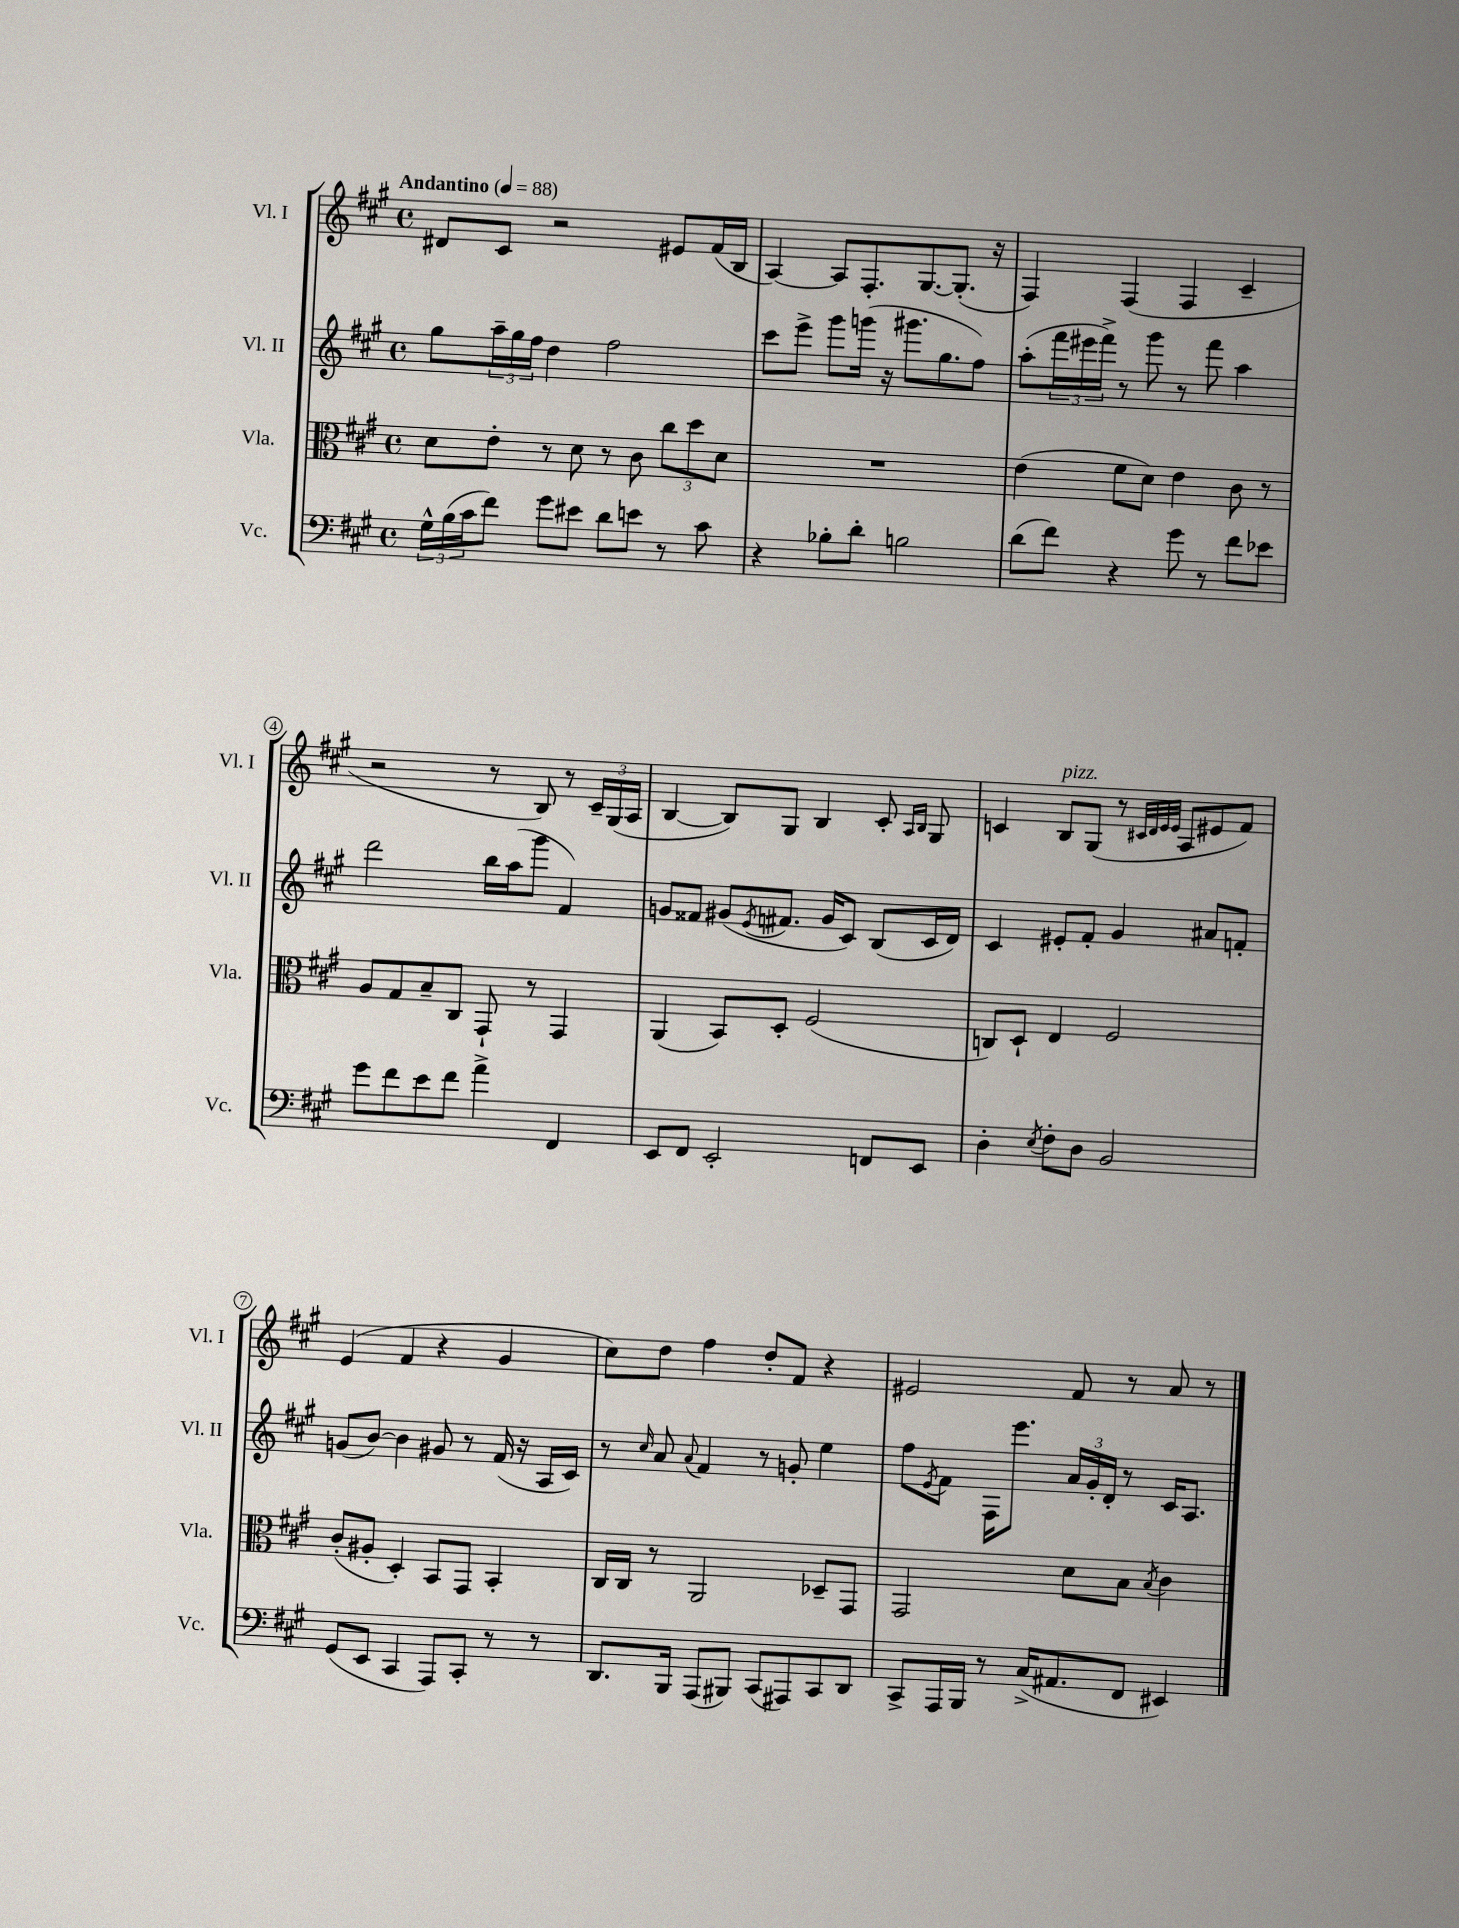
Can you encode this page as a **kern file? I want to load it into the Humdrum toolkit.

**kern	**kern	**kern	**kern
*staff4	*staff3	*staff2	*staff1
*clefF4	*clefC3	*clefG2	*clefG2
*k[f#c#g#]	*k[f#c#g#]	*k[f#c#g#]	*k[f#c#g#]
*M4/4	*M4/4	*M4/4	*M4/4
*met(c)	*met(c)	*met(c)	*met(c)
*MM88	*MM88	*MM88	*MM88
24G#^^	8d	8gg#	8d#
(24B	.	.	.
24c#	.	.	.
8f#)	8e'	24aa~	8c#
.	.	24gg#	.
.	.	24ff#	.
8g#	8r	4dd	2r
8e#	8d	.	.
8d	8r	2ff#	.
8e	8c#	.	.
8r	12cc#	.	8e#
.	12dd	.	.
8c#	.	.	(16f#
.	12d	.	.
.	.	.	16B
=	=	=	=
4r	1r	8ccc#	[4A)
.	.	8eee^	.
8B-'	.	8ggg#	8A]
8d'	.	(16ggg	8.F#'
.	.	16r	.
2B	.	8.ggg#	.
.	.	.	[8.G#
.	.	8.gg#	.
.	.	.	(8.G#']
.	.	8ff#)	.
.	.	.	16r
=	=	=	=
(8d	(4e	(8aa'	4F#)
8f#)	.	24fff#	.
.	.	24eee#	.
.	.	24fff#^)	.
4r	8f#	8r	(4F#
.	8d)	8ggg#	.
8g#	4e	8r	4F#
8r	.	8fff#	.
8f#	8c#	4aa	4c#~
8e-	8r	.	.
=	=	=	=
8g#	8A	2ddd	2r
8f#	8G#	.	.
8e	8B~	.	.
8f#	8C#	.	.
4a^	8GG#`	16bb	8r
.	.	(16aa	.
.	8r	8ggg#	8B)
4FF#	4GG#	4f#)	8r
.	.	.	24c#~
.	.	.	(24G#
.	.	.	24A
=	=	=	=
8EE	(4AA	8g	[4B
8FF#	.	8f##	.
2EE'	8BB)	(8g#	8B])
.	.	8qe	.
.	8D'	8.f#	8G#
.	(2F#	.	4B
.	.	16g#	.
.	.	8c#)	.
8FF	.	(8B	8c#'
.	.	.	16qqA
.	.	.	16qqB
8EE	.	16c#	8G#
.	.	16d)	.
=	=	=	=
4D'	8C)	4c#	4c
.	8D`	.	.
8qE	.	.	.
8F#'	4E	8e#'	8B
8D	.	8f#'	(8G#
2BB	2F#	4g#	8r
.	.	.	32qqc#
.	.	.	32qqd
.	.	.	32qqe
.	.	.	32qqe
.	.	.	8A
.	.	8a#	8e#
.	.	8f'	8f#)
=	=	=	=
(8GG#	(8c#'	(8g	(4e
8EE	8A#'	[8b)	.
4CC#	4D')	4b]	4f#
8AAA)	8BB	8g#	4r
8CC#'	8GG#	8r	.
8r	4BB'	(16f#	4g#
.	.	16r	.
8r	.	16A	.
.	.	16c#)	.
=	=	=	=
8.DD	16C#	8r	8cc#)
.	16C#	.	.
.	.	16qqcc#	.
.	8r	8a	8dd
16BBB	.	.	.
.	.	8qqa	.
(8AAA	2AA	4f#	4ff#
8BBB#)	.	.	.
(8CC#	.	8r	8dd'
8AAA#)	.	8g'	8f#
8CC#	8D-~	4ee	4r
8DD	8GG#	.	.
=	=	=	=
8CC#^	2GG#	8ff#	2e#
.	.	8qe	.
16AAA	.	8f#	.
16BBB	.	.	.
8r	.	16F#	.
.	.	8.eee	.
(16C#^	.	.	.
8.AA#	.	.	.
.	8d	24a	8f#
.	.	24g#'	.
.	.	24d'	.
8FF#	8B	8r	8r
.	8qB	.	.
4EE#)	4c#	16c#	8a
.	.	8.A	.
.	.	.	8r
==	==	==	==
*-	*-	*-	*-
